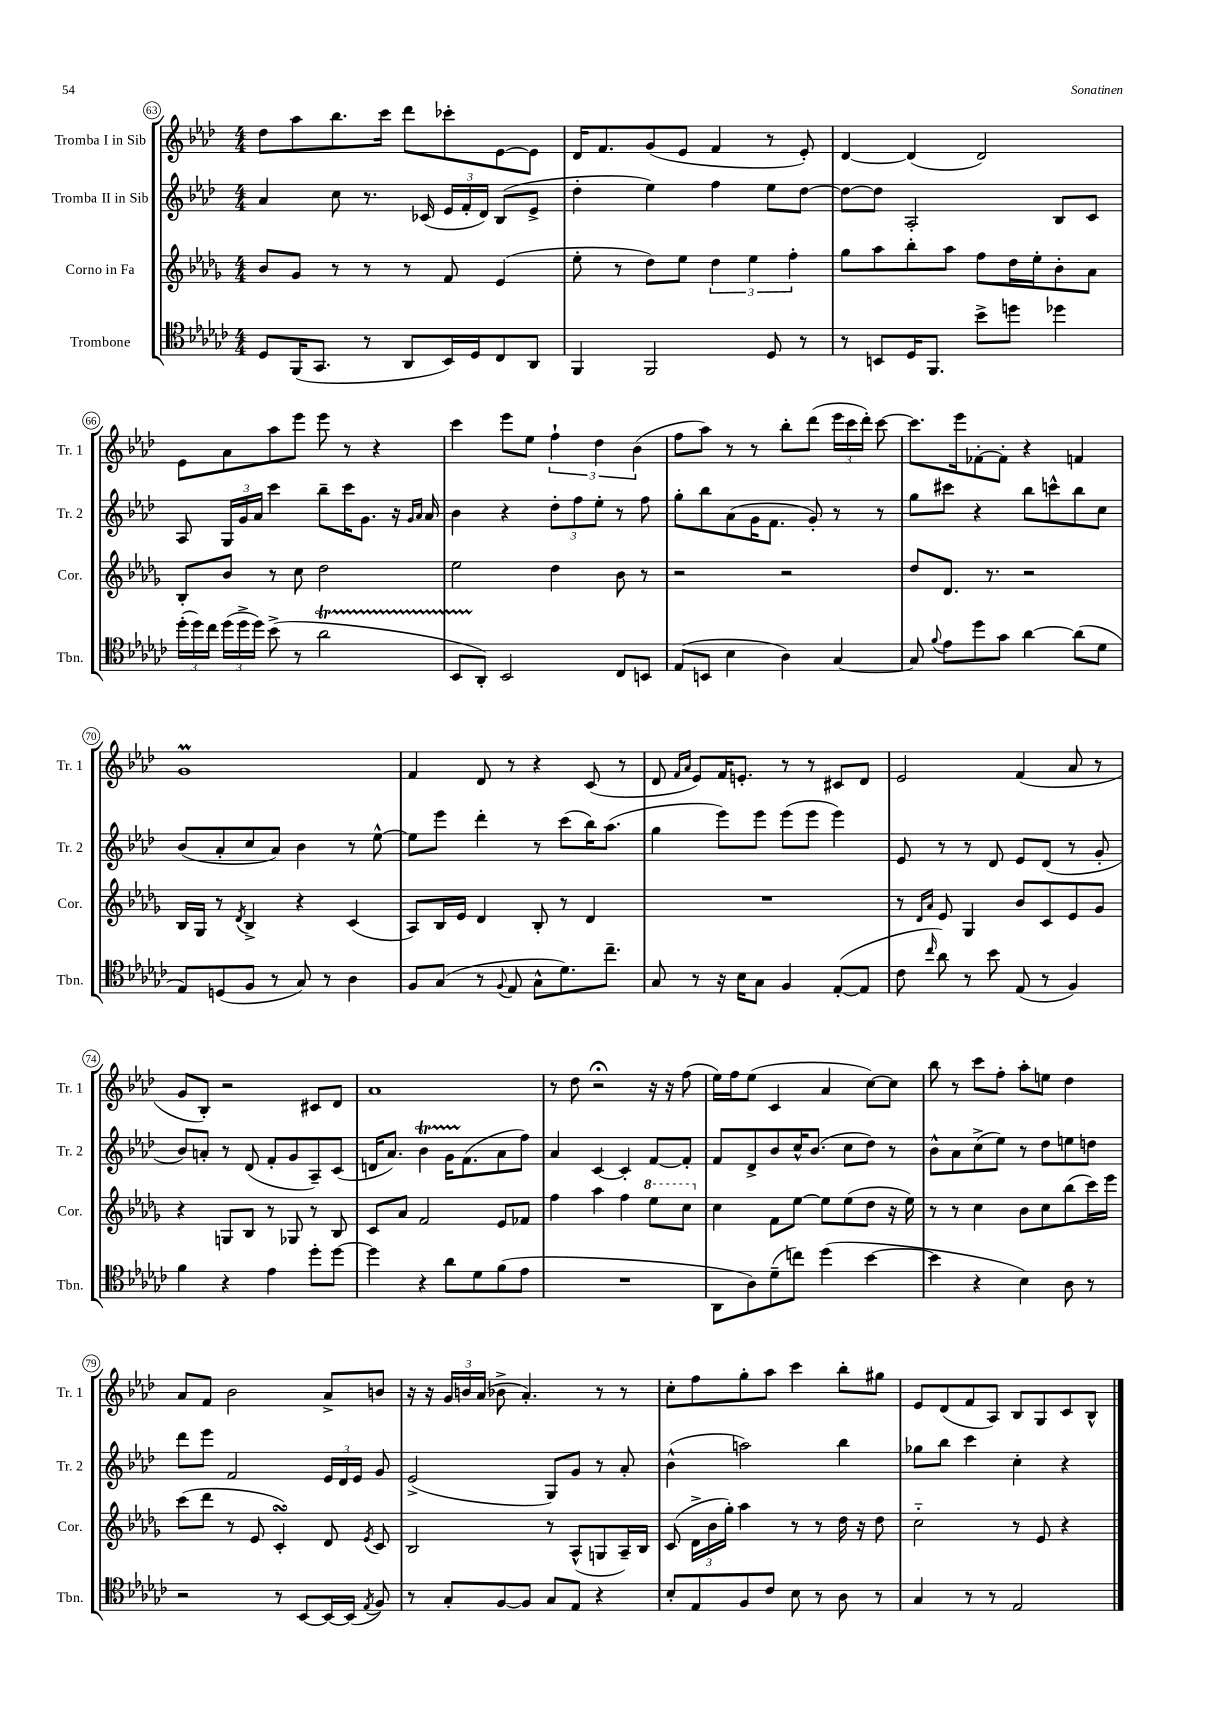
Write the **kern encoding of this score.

**kern	**kern	**kern	**kern
*staff4	*staff3	*staff2	*staff1
*clefC4	*clefG2	*clefG2	*clefG2
*k[b-e-a-d-g-c-]	*k[b-e-a-d-g-]	*k[b-e-a-d-]	*k[b-e-a-d-]
*M4/4	*M4/4	*M4/4	*M4/4
8D-/L	8b-/L	4a-/	8dd-\L
(16FF/K	8g-/J	.	8aa-\
8.GG-/J	.	.	.
.	8r	8cc\	8.bb-\
8r	8r	8.r	.
.	.	.	16ccc\Jk
8AA-/L	8r	.	8ddd-\L
.	.	(16c-/	.
16BB-/L)	8f/	24e-/LL	8ccc-'\
.	.	24f'/	.
16D-/J	.	.	.
.	.	24d-/JJ)	.
8C-/	(4e-/	(8B-/L	[8e-\
8AA-/J	.	8e-^/J	8e-\]J
=	=	=	=
4FF/	8ee-'\	4dd-'\	16d-/LK
.	.	.	8.f/
.	8r	.	.
2FF/	8dd-\L)	4ee-\)	(8g/
.	8ee-\J	.	8e-/J
.	6dd-\	4ff\	4f/
.	6ee-\	.	.
8D-/	.	8ee-\L	8r
.	6ff'\	.	.
8r	.	[8dd-\J	8e-'/)
=	=	=	=
8r	8gg-\L	8dd-\_L	[4d-/
8BB/L	8aa-\	8dd-\]J	.
16D-/K	8bb-'\	2A-'/	(4d-/]
8.FF/J	.	.	.
.	8aa-\J	.	.
8b-^\L	8ff\L	.	2d-/)
8dd\J	16dd-\L	.	.
.	16ee-'\J	.	.
4dd-\	8b-'\	8B-/L	.
.	8a-\J	8c/J	.
=	=	=	=
(24dd-'\LL	8B-'/L	8A-/	8e-\L
24dd-\)	.	.	.
24cc-\JJ	.	.	.
(24dd-\LL	8b-/J	24G/LL	8a-\
24dd-^\	.	24g/	.
24dd-\JJ)	.	24a-/JJ	.
(8b-^\	8r	4ccc\	8aa-\
8r	8cc\	.	8eee-\J
2a-\	2dd-\	8bb-~\L	8eee-\
.	.	16ccc\K	8r
.	.	8.g\J	.
.	.	.	4r
.	.	16r	.
.	.	16qqg/LL	.
.	.	16qqa-/JJ	.
.	.	16a-/	.
=	=	=	=
8BB-/L	2ee-\	4b-\	4ccc\
8AA-'/J)	.	.	.
2BB-/	.	4r	8eee-\L
.	.	.	8ee-\J
.	4dd-\	12dd-'\L	6ff`\
.	.	12ff\	.
.	.	12ee-'\J	6dd-\
8C-/L	8b-\	8r	.
.	.	.	(6b-\
8BB/J	8r	8ff\	.
=	=	=	=
(8E-/L	2r	8gg'\L	8ff\L
8BB/J	.	8bb-\	8aa-\J)
4B-\	.	(8a-\	8r
.	.	16g\K	8r
.	.	8.f\J	.
4A-\)	2r	.	8bb-'\L
.	.	8g'/)	(8ddd-\J
[4G-/	.	8r	24eee-\LL
.	.	.	24ccc\
.	.	.	24ddd-'\JJ)
.	.	8r	[8ccc\
=	=	=	=
8G-/]	8dd-/L	8gg\L	8.ccc\]L
8qqf/	.	.	.
8e-\L	8.d-/J	8ccc#\J	.
.	.	.	16eee-\k
8dd-\	.	4r	[8f-'\
.	8.r	.	.
8g-\J	.	.	8f-'\]J
[4a-\	2r	8bb-\L	4r
.	.	8ccc^^\	.
(8a-\]L	.	8bb-\	4f/
8d-\J	.	8cc\J	.
=	=	=	=
8E-/L)	16B-/LL	(8b-/L	1g
.	16G-/JJ	.	.
(8D/	8r	8a-'/	.
.	8qd-/	.	.
8F/J	4B-^/	8cc/	.
8r	.	8a-/J)	.
8G-/)	4r	4b-\	.
8r	.	.	.
4A-\	(4c/	8r	.
.	.	[8ee-^^\	.
=	=	=	=
8F/L	8A-/L)	8ee-\]L	4f/
(8G-/J	16B-/L	8eee-\J	.
.	16e-/JJ	.	.
8r	4d-/	4ddd-'\	8d-/
8qqF/	.	.	.
8E-/	.	.	8r
8G-^^\L	8B-'/	8r	4r
8.d-\)	8r	(8ccc\L	.
.	4d-/	16bb-\K)	(8c/
8.cc-~\J	.	(8.aa-\J	.
.	.	.	8r
=	=	=	=
8G-/	1r	4gg\	8d-/
.	.	.	16qqf/LL
.	.	.	16qqa-/JJ
8r	.	.	8e-/L)
16r	.	8eee-\L)	16f/K
16B-\LK	.	.	8.e'/J
8G-\J	.	8eee-\J	.
4F/	.	(8eee-\L	8r
.	.	8eee-\J	8r
([8E-'/L	.	4eee-\)	8c#/L
8E-/]J	.	.	8d-/J
=	=	=	=
8c-\	8r	8e-/	2e-/
.	16qqd-/LL	.	.
16qqcc-/	16qqa-/JJ	.	.
8a-\)	8e-/	8r	.
8r	4G-/	8r	.
8b-\	.	8d-/	.
(8E-/	8b-/L	8e-/L	(4f/
8r	8c/	(8d-/J	.
4F/)	8e-/	8r	8a-/
.	8g-/J	8g'/	8r
=	=	=	=
4f\	4r	8b-/L)	8g/L
.	.	8a'/J	8B-'/J)
4r	8G/L	8r	2r
.	8B-/J	(8d-/	.
4e-\	8r	8f'/L	.
.	8G-/	8g/	.
8dd-'\L	8r	8A-~/)	8c#/L
[8dd-\J	8B-/	(8c/J	8d-/J
=	=	=	=
4dd-\]	8c/L	16d/LK	1a-
.	.	8.a-/J)	.
.	8a-/J	.	.
4r	2f/	4b-\	.
8a-\L	.	16g\LK	.
.	.	(8.f\	.
8d-\	.	.	.
(8f\	8e-/L	8a-\	.
8e-\J	8f-/J	8ff\J)	.
=	=	=	=
1r	4ff\	4a-/	8r
.	.	.	8dd-\
.	4aa-\	[4c/	2r;
.	4ff\	4c'/]	.
.	8eee-\L	[8f/L	16r
.	.	.	16r
.	8ccc\J	8f'/]J	(8ff\
=	=	=	=
8AA-\L	4cc\	8f/L	16ee-\LL)
.	.	.	16ff\J
8A-\)	.	8d-^/	(8ee-\J
(8d-~\	8f\L	8b-/	4c/
8cc\J)	[8ee-\J	16cc^^/K	.
.	.	(8.b-/J	.
(4dd-\	8ee-\]L	.	4a-/
.	(8ee-\	8cc\L	.
[4b-\	8dd-\J	8dd-\J)	[8cc\L)
.	16r	8r	8cc\]J
.	16ee-\)	.	.
=	=	=	=
4b-\]	8r	8b-^^\L	8bb-\
.	8r	8a-\	8r
4r	4cc\	(8cc^\	8ccc\L
.	.	8ee-\J)	8ff'\J
4B-\)	8b-\L	8r	8aa-'\L
.	8cc\	8dd-\L	8ee\J
8A-\	(8bb-\	8ee\	4dd-\
8r	16ccc\L)	8dd\J	.
.	16eee-\JJ	.	.
=	=	=	=
2r	(8ccc\L	8ddd-\L	8a-/L
.	8ddd-\J	8eee-\J	8f/J
.	8r	2f/	2b-\
.	8e-/	.	.
8r	4c'/)	.	.
[8BB-/L	.	.	.
16BB-/_L	8d-/	24e-/LL	8a-^/L
.	.	24d-/	.
(16BB-/]JJ	.	.	.
.	.	24e-/JJ	.
8qE-/	8qe-/	.	.
8F/)	8c/	8g/	8b/J
=	=	=	=
8r	2B-/	(2e-^/	16r
.	.	.	16r
8G-'/L	.	.	24g/LL
.	.	.	24b/
.	.	.	(24a-/JJ
[8F/	.	.	8b-^\
8F/]J	.	.	4.a-'/)
8G-/L	8r	8G/L)	.
8E-/J	(8A-^^/L	8g/J	.
4r	8G/	8r	8r
.	16A-~/L)	8a-'/	8r
.	16B-/JJ	.	.
=	=	=	=
8B-'/L	(8c/	(4b-^^\	8cc'\L
8E-/	24d-^\LL	.	8ff\
.	24b-\	.	.
.	24gg-'\JJ)	.	.
8F/	4aa-\	2aa\)	8gg'\
8c-/J	.	.	8aa-\J
8B-\	8r	.	4ccc\
8r	8r	.	.
8A-\	16dd-\	4bb-\	8bb-'\L
.	16r	.	.
8r	8dd-\	.	8gg#\J
=	=	=	=
4G-/	2cc'~\	8gg-\L	8e-/L
.	.	8bb-\J	(8d-/
8r	.	4ccc\	8f/
8r	.	.	8A-/J)
2E-/	8r	4cc'\	8B-/L
.	8e-/	.	8G/
.	4r	4r	8c/
.	.	.	8B-^^/J
==	==	==	==
*-	*-	*-	*-
